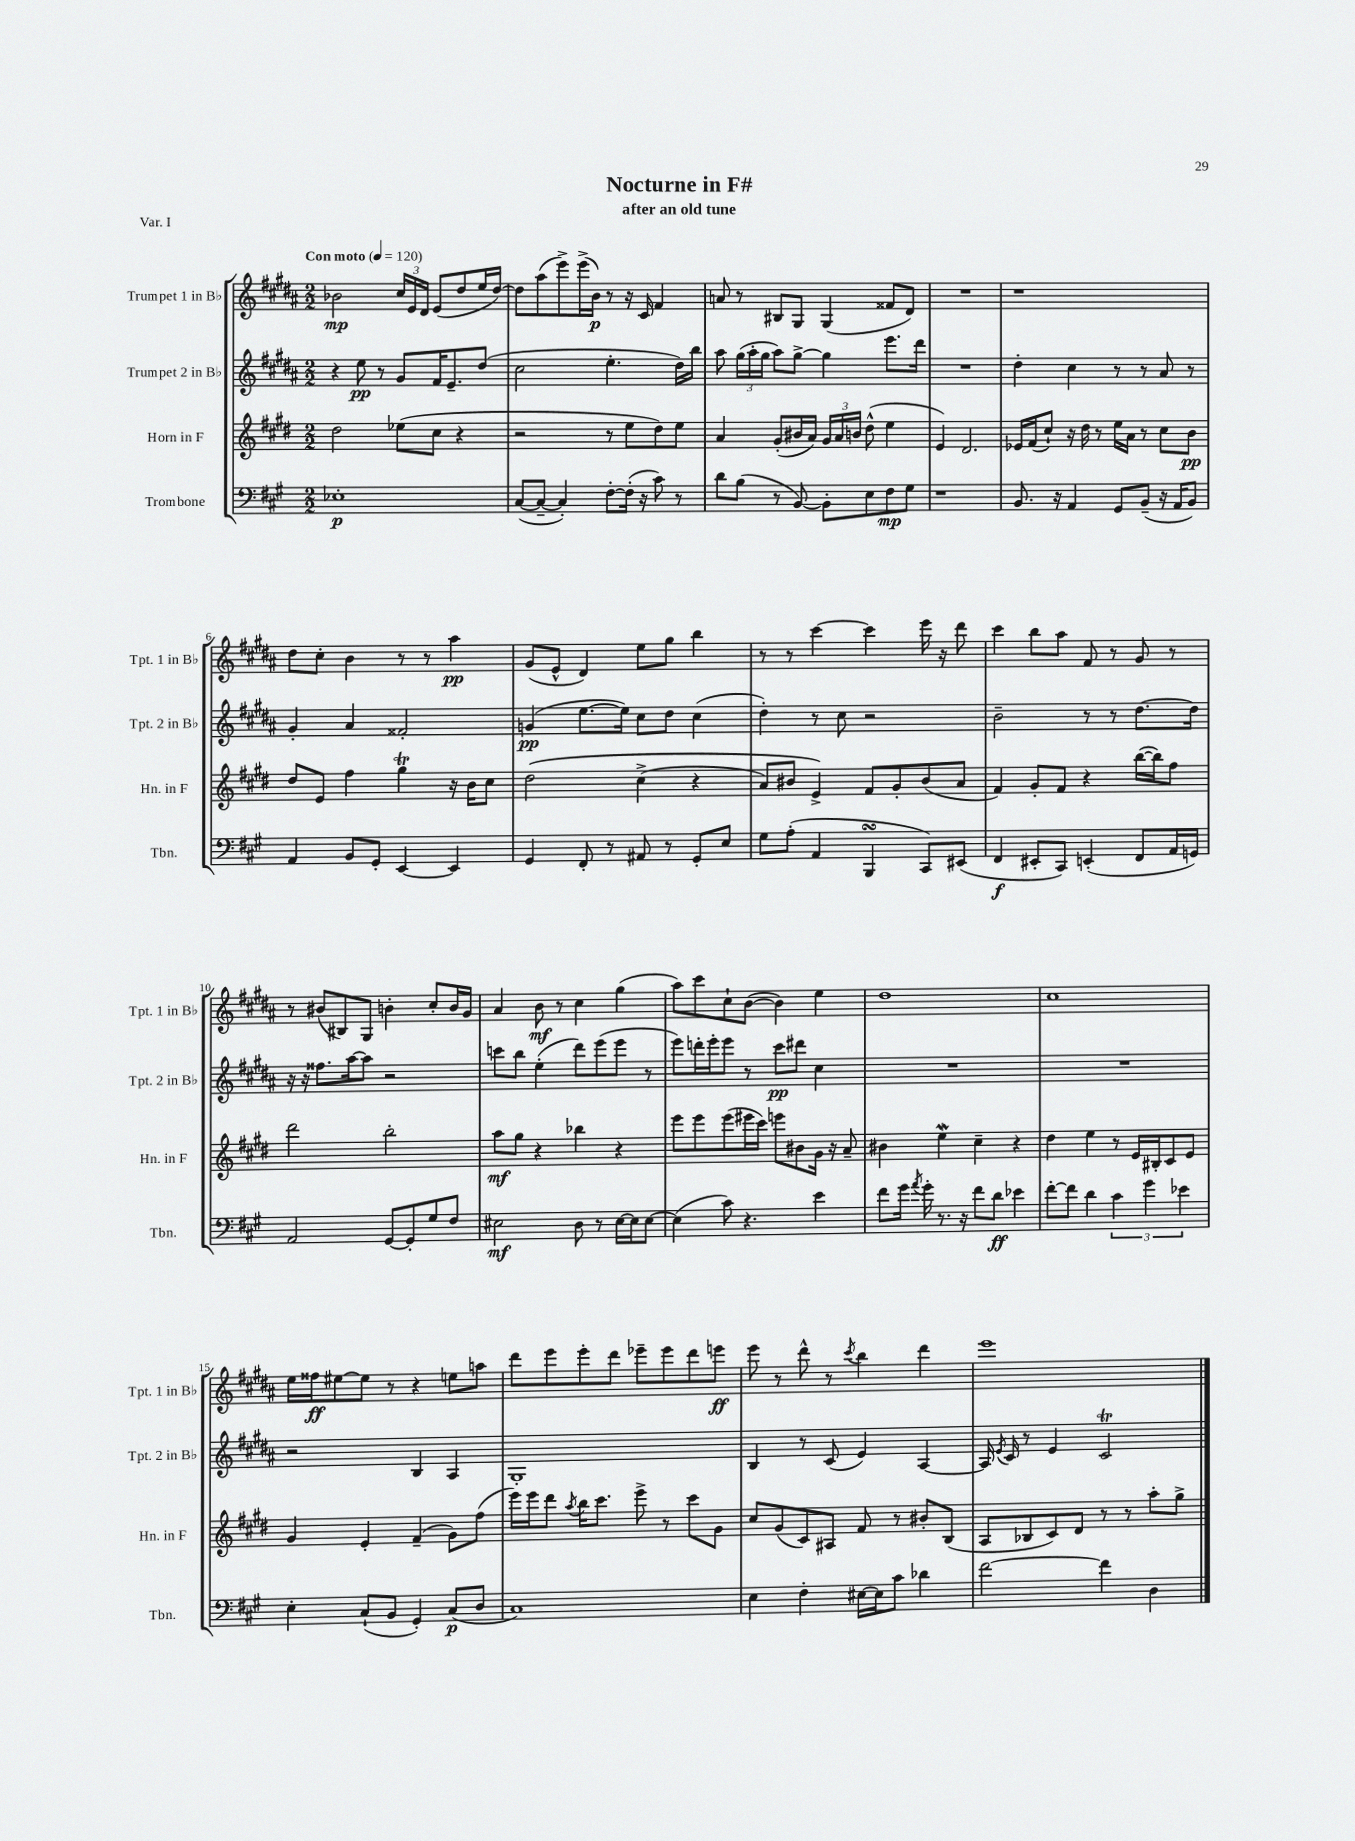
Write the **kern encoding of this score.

**kern	**kern	**kern	**kern
*staff4	*staff3	*staff2	*staff1
*clefF4	*clefG2	*clefG2	*clefG2
*k[f#c#g#]	*k[f#c#g#d#]	*k[f#c#g#d#a#]	*k[f#c#g#d#a#]
*M2/2	*M2/2	*M2/2	*M2/2
*MM120	*MM120	*MM120	*MM120
1E-'	2dd#	4r	2b-
.	.	8ee	.
.	.	8r	.
.	(8ee-	8g#	24cc#
.	.	.	24e
.	.	.	24d#
.	8cc#	16f#	(8e
.	.	8.e~	.
.	4r	.	8dd#
.	.	(8dd#	16ee
.	.	.	[16dd#)
=	=	=	=
([8C#	2r	2cc#	8dd#]
8C#~_	.	.	(8aa#
4C#'])	.	.	8eee^)
.	.	.	(16eee^
.	.	.	16b)
[8F#'	8r	4.ee'	8r
(16F#']	8ee	.	16r
16r	.	.	16c#
8c#)	8dd#)	.	4f#
8r	8ee	16dd#)	.
.	.	16bb	.
=	=	=	=
8d	4a	8aa#	8a
(8B	.	(24gg#	8r
.	.	24aa#'	.
.	.	24gg#	.
8r	(8g#'	8aa#)	8B#
[8BB)	16b#	[8gg#^	8G#
.	16a)	.	.
8BB']	24g#	4gg#]	(4G#
.	24a	.	.
.	24b	.	.
8E	(8dd#^^	.	.
8F#	4ee	8.eee	8f##
8G#	.	.	8d#)
.	.	16ddd#	.
=	=	=	=
1r	4e)	1r	1r
.	2.d#	.	.
=	=	=	=
8.BB	16e-	4dd#'	1r
.	(16f#	.	.
.	8cc#`)	.	.
16r	.	.	.
4AA	16r	4cc#	.
.	16dd#	.	.
.	8r	.	.
8GG#	16ee	8r	.
.	16a	.	.
(8BB~	8r	8r	.
16r	8cc#	8a#	.
16AA	.	.	.
8BB)	8b	8r	.
=	=	=	=
4AA	8dd#	4g#'	8dd#
.	8e	.	8cc#'
8BB	4ff#	4a#	4b
8GG#'	.	.	.
[4EE	4gg#	2f##'	8r
.	.	.	8r
4EE]	16r	.	4aa#
.	16b	.	.
.	8cc#	.	.
=	=	=	=
4GG#	&(2dd#	(4g	(8g#
.	.	.	8e^^
8FF#'	.	[8.ee	4d#)
8r	.	.	.
.	.	16ee])	.
8AA#	(4cc#^	8cc#	8ee
8r	.	8dd#	8gg#
8GG#'	4r	(4cc#	4bb
8E	.	.	.
=	=	=	=
8G#	8a)	4dd#')	8r
(8A'	8b#	.	8r
4AA	4e^&)	8r	[4ccc#
.	.	8cc#	.
4BBB	8f#	2r	4ccc#]
.	8g#'	.	.
8CC#)	(8b#	.	16eee
.	.	.	16r
(8EE#	8a	.	8ddd#
=	=	=	=
4FF#	4f#)	2b~	4ccc#
8EE#'	8g#'	.	8bb
8CC#)	8f#	.	8aa#
(4EE'	4r	8r	8f#
.	.	8r	8r
8FF#	([16bb	[8.dd#	8g#
.	16bb])	.	.
16AA	8ff#	.	8r
16GG)	.	16dd#]	.
=	=	=	=
2AA	2ddd#	16r	8r
.	.	16r	.
.	.	8.ff##	(8b#
.	.	.	8B#)
.	.	[16aa#	.
.	.	8aa#]	8G#
[8GG#	2bb'	2r	4b'
8GG#']	.	.	.
8G#	.	.	8cc#'
8F#	.	.	16b
.	.	.	16g#
=	=	=	=
2E#	8aa	8ccc	4a#
.	8gg#	8bb	.
.	4r	(4ee'	8b
.	.	.	8r
8D	4bb-	8ddd#)	4cc#
8r	.	(8eee	.
[16E#	4r	8eee	(4gg#
16E#]	.	.	.
[8E#	.	8r	.
=	=	=	=
(4E#]	8eee	8eee)	8aa#)
.	8eee	16ddd'	8ccc#
.	.	16eee'	.
8c#)	(8eee	8eee	8cc#`
4.r	16eee#	8r	([8b
.	16ccc#)	.	.
.	8eee	8ccc#	4b])
.	8b#	8ddd#	.
4e	16g#	4cc#	4ee
.	16r	.	.
.	8a~	.	.
=	=	=	=
8f#	4b#	1r	1dd#
16g#	.	.	.
8qa	.	.	.
16g#'	.	.	.
8.r	4ee	.	.
16r	.	.	.
8f#	4cc#~	.	.
8d	.	.	.
4e-	4r	.	.
=	=	=	=
[8f#'	4dd#	1r	1cc#
8f#]	.	.	.
4d	4ee	.	.
6c#	8r	.	.
.	16e	.	.
6g#	.	.	.
.	16B#'	.	.
.	8c#	.	.
6e-	.	.	.
.	8e	.	.
=	=	=	=
4E'	4g#	2r	16ee
.	.	.	16ff##
.	.	.	[8ee#
(8C#`	4e'	.	8ee#]
8BB	.	.	8r
4GG#')	(4f#~	4B	4r
(8C#	8g#)	4A#	8ee
8D	(8ff#	.	8aa
=	=	=	=
1C#)	16eee)	1G#'	8ddd#
.	16eee	.	.
.	8ddd#	.	8eee
.	8qaa	.	.
.	16bb	.	8eee'
.	8.ccc#	.	.
.	.	.	8ddd#
.	8eee^	.	8eee-~
.	8r	.	8eee-
.	8ccc#	.	8ddd#
.	8g#	.	8eee
=	=	=	=
4E	8cc#	4B	8eee
.	(8g#	.	8r
4F#'	8c#)	8r	8ddd#^^
.	8A#	(8c#	8r
.	.	.	8qccc#
[16E#	8f#	4e)	4bb
16E#]	.	.	.
8c#	8r	.	.
4d-	8b#'	[4A#	4ddd#
.	(8B	.	.
=	=	=	=
[2f#	8A	16A#]	1eee
.	.	8qe	.
.	.	16c#	.
.	8B-	8r	.
.	8c#)	4e	.
.	8d#	.	.
4f#]	8r	2c#	.
.	8r	.	.
4D	8aa'	.	.
.	8gg#^	.	.
==	==	==	==
*-	*-	*-	*-
